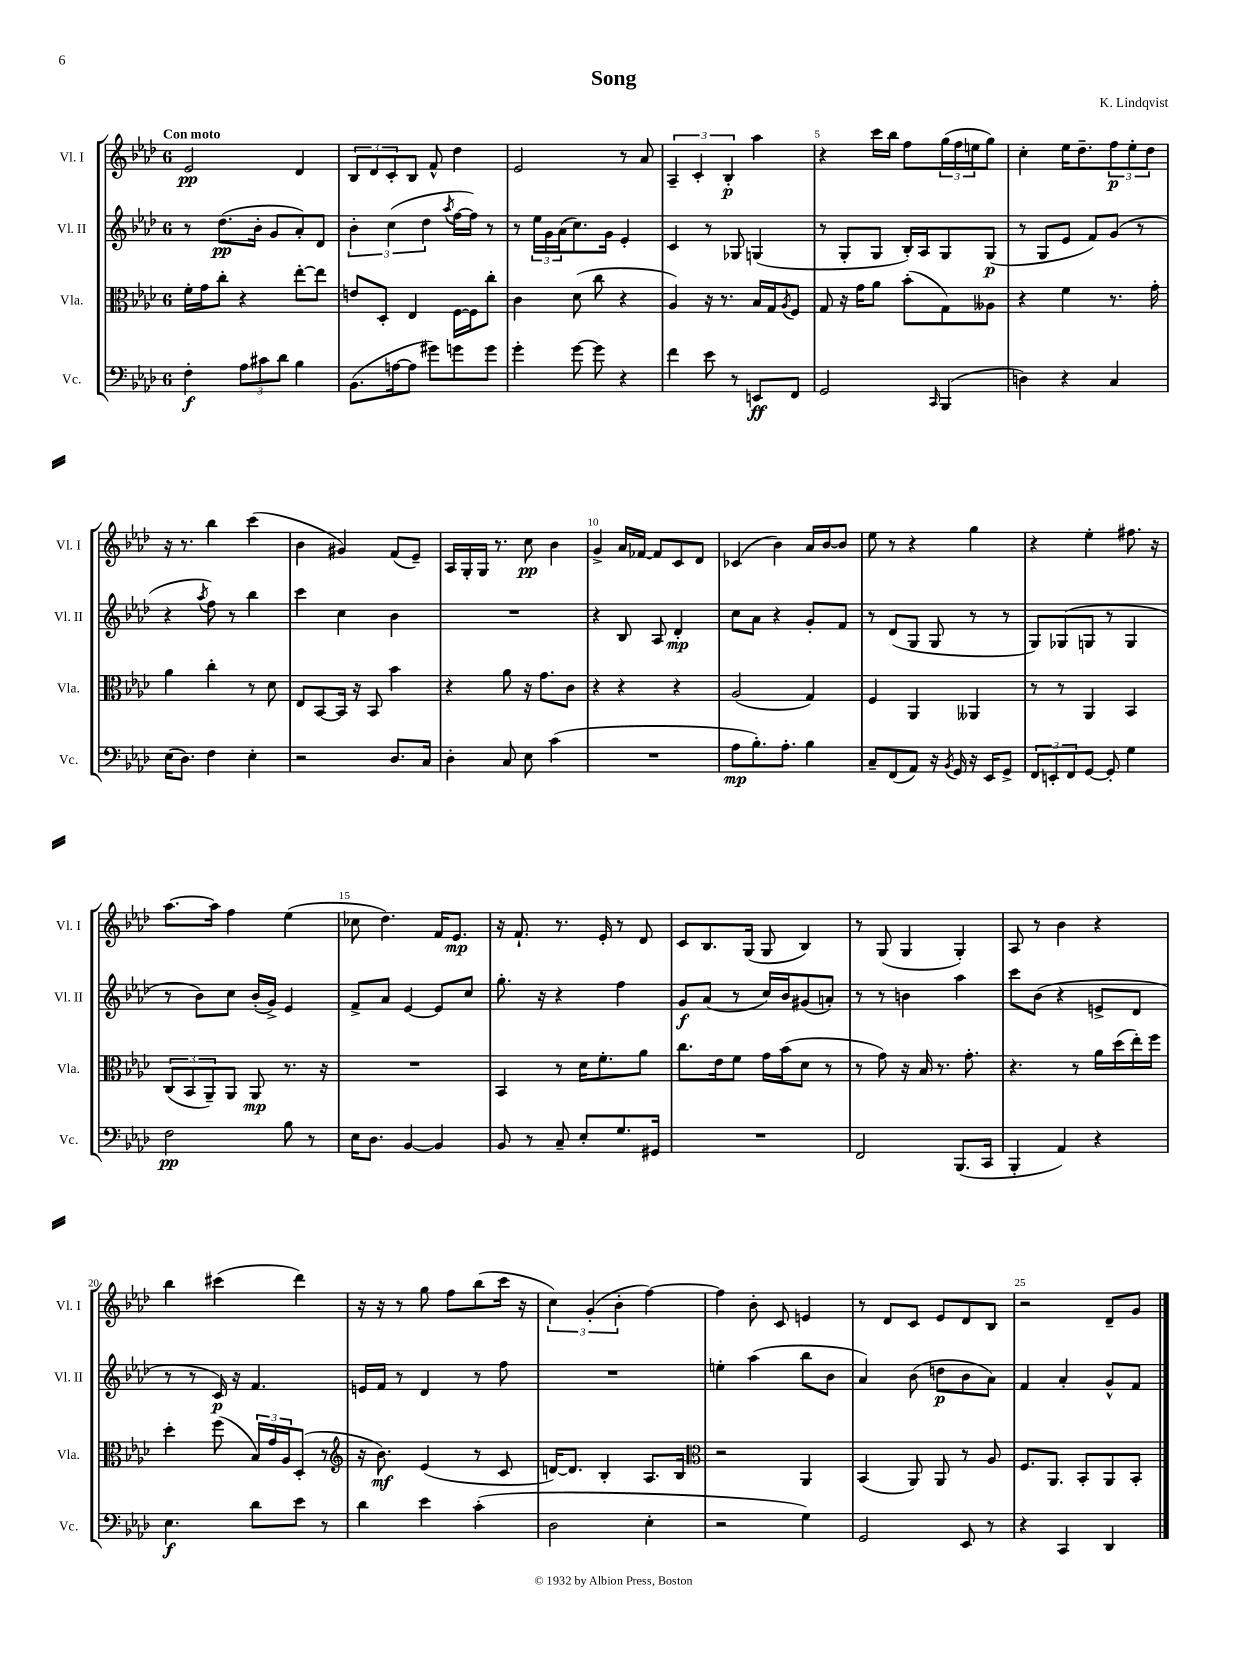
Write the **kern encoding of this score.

**kern	**kern	**kern	**kern
*staff4	*staff3	*staff2	*staff1
*clefF4	*clefC3	*clefG2	*clefG2
*k[b-e-a-d-]	*k[b-e-a-d-]	*k[b-e-a-d-]	*k[b-e-a-d-]
*M6/8	*M6/8	*M6/8	*M6/8
4F'\	16f'\LL	8r	2e-/
.	16g\J	.	.
.	8cc'\J	(8.dd-\L	.
12A-\L	4r	.	.
.	.	16b-'\Jk	.
12c#\	.	.	.
.	.	8g/L	.
12d-\J	.	.	.
4B-\	[8ee-'\L	8a-'/)	4d-/
.	8ee-\]J	8d-/J	.
=	=	=	=
(8.BB-\L	8e/L	6b-'\	12B-/L
.	.	.	12d-/
.	8D-'/J	.	.
.	.	(6cc\	12c'/
[16A\k	.	.	.
8A\]J	4E-/	.	8B-/J
.	.	6dd-\	.
8g#\L)	.	.	8f^^/
.	.	8qaa-/	.
8g\	[16F\LL	[16ff\LL	4dd-\
.	16F\]J	16ff\]JJ)	.
8g\J	8cc'\J	8r	.
=	=	=	=
4g'\	4c\	8r	2e-/
.	.	24ee-\LL	.
.	.	24g\	.
.	.	(24a-\J	.
[8g\	(8d-\	8.cc\)	.
8g\]	8cc\	.	.
.	.	16g\Jk	.
4r	4r	4e-'/	8r
.	.	.	8a-/
=	=	=	=
4f\	4A-/)	4c/	6A-~/
.	.	.	6c'/
8e-\	16r	8r	.
.	8.r	.	.
.	.	.	6B-'/
8r	.	8G-/	.
8EE/L	16B-/LL	(4G/	4aa-\
.	16G/J	.	.
.	8qA-/	.	.
8FF/J	8F/J	.	.
=	=	=	=
2GG/	8G/	8r	4r
.	16r	8G'/L	.
.	16g\LK	.	.
.	8a-\J	8G/J	16ccc\LL
.	.	.	16bb-\JJ
.	(8b-'\L	16B-'/LL)	8ff\L
.	.	16A-/J	.
16qqCC/	.	.	.
(4BBB-/	8G\)	8G/	(24gg\L
.	.	.	24ff\
.	.	.	24ee\J
.	8A--\J	(8G/J	8gg\J)
=	=	=	=
4D\)	4r	8r	4cc'\
.	.	8G/L	.
4r	4f\	8e-/J	16ee-\LK
.	.	.	8.dd-~\
.	.	8f/L)	.
4C/	8.r	(8g/J	12ff\
.	.	.	12ee-'\
.	.	8r	.
.	.	.	12dd-\J
.	16g'\	.	.
=	=	=	=
(16E-\LK	4a-\	4r	16r
8.D-\J)	.	.	8.r
.	.	8qaa-/	.
4F\	4cc'\	8ff\)	4bb-\
.	.	8r	.
4E-'\	8r	4bb-\	(4ccc\
.	8d-\	.	.
=	=	=	=
2r	8E-/L	4ccc\	4b-\
.	[8BB-/	.	.
.	16BB-/]Jk	4cc\	4g#/)
.	16r	.	.
.	8BB-/	.	.
8.D-/L	4b-\	4b-\	(8f/L
.	.	.	8e-~/J)
16C/Jk	.	.	.
=	=	=	=
4D-'\	4r	2.r	16A-/LL
.	.	.	16G'/
.	.	.	16G/JJ
.	.	.	8.r
8C/	8a-\	.	.
8E-\	16r	.	8cc\
.	8.g\L	.	.
(4c\	.	.	4b-\
.	8c\J	.	.
=	=	=	=
2.r	4r	4r	4g^/
.	4r	8B-/	16a-/LL
.	.	.	[16f-/JJ
.	.	8A-/	8f-/]L
.	4r	4d-'/	8c/
.	.	.	8d-/J
=	=	=	=
8A-\L	(2A-/	8cc\L	(4c-/
8.B-'\)	.	8a-\J	.
.	.	4r	4b-\)
8.A-'\J	.	.	.
4B-\	4G/)	8g'/L	16a-/LL
.	.	.	[16b-/J
.	.	8f/J	8b-/]J
=	=	=	=
8C~/L	4F/	8r	8ee-\
(8FF/	.	(8d-/L	8r
8AA-/J)	4AA-/	8G/J	4r
16r	.	8G/	.
8qBB-/	.	.	.
16GG/	.	.	.
16r	4AA--/	8r	4gg\
16EE-/LK	.	.	.
8GG^/J	.	8r	.
=	=	=	=
12FF/L	8r	8G/L)	4r
12EE'/	.	.	.
.	8r	(8G-/	.
12FF/	.	.	.
[8GG/J	4AA-/	8G/J	4ee-'\
8GG'/]	.	8r	.
4G\	4BB-/	4G/	8.ff#\
.	.	.	16r
=	=	=	=
2F\	(12C/L	8r	[8.aa-\L
.	12BB-/	.	.
.	.	8b-\L)	.
.	12AA-~/)	.	.
.	.	.	16aa-\]Jk
.	8AA-/J	8cc\J	4ff\
.	8AA-/	(16b-'/LL	.
.	.	16g^/JJ)	.
8B-\	8.r	4e-/	(4ee-\
8r	.	.	.
.	16r	.	.
=	=	=	=
16E-\LK	2.r	8f^/L	8cc-\
8.D-\J	.	.	.
.	.	8a-/J	4.dd-\)
[4BB-/	.	[4e-/	.
4BB-/]	.	8e-/]L	16f/LK
.	.	.	8.e-/J
.	.	8cc/J	.
=	=	=	=
8BB-/	4BB-/	8.gg'\	16r
.	.	.	8.f`/
8r	.	.	.
.	.	16r	.
8C~/	8r	4r	8.r
8E-'/L	16d-\LK	.	.
.	8.f'\	.	16e-'/
8.G/	.	4ff\	8r
.	8a-\J	.	8d-/
16GG#/Jk	.	.	.
=	=	=	=
2.r	8.cc\L	8g/L	8c/L
.	.	(8a-/J	8.B-/
.	16e-\k	.	.
.	8f\J	8r	.
.	.	.	(16G/Jk
.	16g\LL	16cc/LL)	8G/
.	(16b-\J	16b-/J	.
.	8d-\J	(8g#/	4B-/)
.	8r	8a'/J)	.
=	=	=	=
2FF/	8r	8r	8r
.	8g\)	8r	(8G/
.	16r	4b\	4G/
.	16B-/	.	.
.	8.r	.	.
(8.BBB-/L	.	4aa-\	4G'/)
.	8.g'\	.	.
16CC/Jk	.	.	.
=	=	=	=
4BBB-'/	4.r	8ccc\L	8A-/
.	.	(8b-\J	8r
4AA-/)	.	4r	4b-\
.	8r	.	.
4r	16a-\LL	8e^/L	4r
.	(16dd-\	.	.
.	16ee-'\)	8d-/J	.
.	16ff\JJ	.	.
=	=	=	=
4.E-\	4dd-'\	8r	4bb-\
.	.	8r	.
.	(8ff\	16c/)	(4ccc#\
.	.	16r	.
8d-\L	24B-/LL)	4.f/	.
.	24g/	.	.
.	24A-/J	.	.
8e-\J	(8D-'/J	.	4ddd-\)
8r	8r	.	.
=	=	=	=
*	*clefG2	*	*
4d-\	16r	16e/LL	16r
.	8.b-\)	16f/JJ	16r
.	.	8r	8r
4e-\	(4e-/	4d-/	8gg\
.	.	.	8ff\L
(4c'\	8r	8r	(8bb-\
.	8c/	8ff\	16ccc\Jk
.	.	.	16r
=	=	=	=
2D-\	[16d/LK)	2.r	6cc\)
.	8.d/]J	.	.
.	.	.	(6g'/
.	4B-'/	.	.
.	.	.	6b-'\
4E-'\	8.A-/L	.	[4ff\)
.	16B-/Jk	.	.
=	=	=	=
*	*clefC3	*	*
2r	2r	4ee'\	4ff\]
.	.	(4aa-\	8b-'\
.	.	.	8c/
4G\)	4AA-/	8bb-\L	4e/
.	.	8b-\J	.
=	=	=	=
2GG/	(4BB-/	4a-/)	8r
.	.	.	8d-/L
.	8AA-/)	(8b-\	8c/J
.	8AA-/	8dd\L	8e-/L
8EE-/	8r	8b-\	8d-/
8r	8A-/	8a-\J)	8B-/J
=	=	=	=
4r	8.F/L	4f/	2r
.	8.AA-/J	.	.
4CC/	.	4a-'/	.
.	8BB-'/L	.	.
4DD-/	8AA-/	8g^^/L	8d-~/L
.	8BB-'/J	8f/J	8g/J
==	==	==	==
*-	*-	*-	*-
